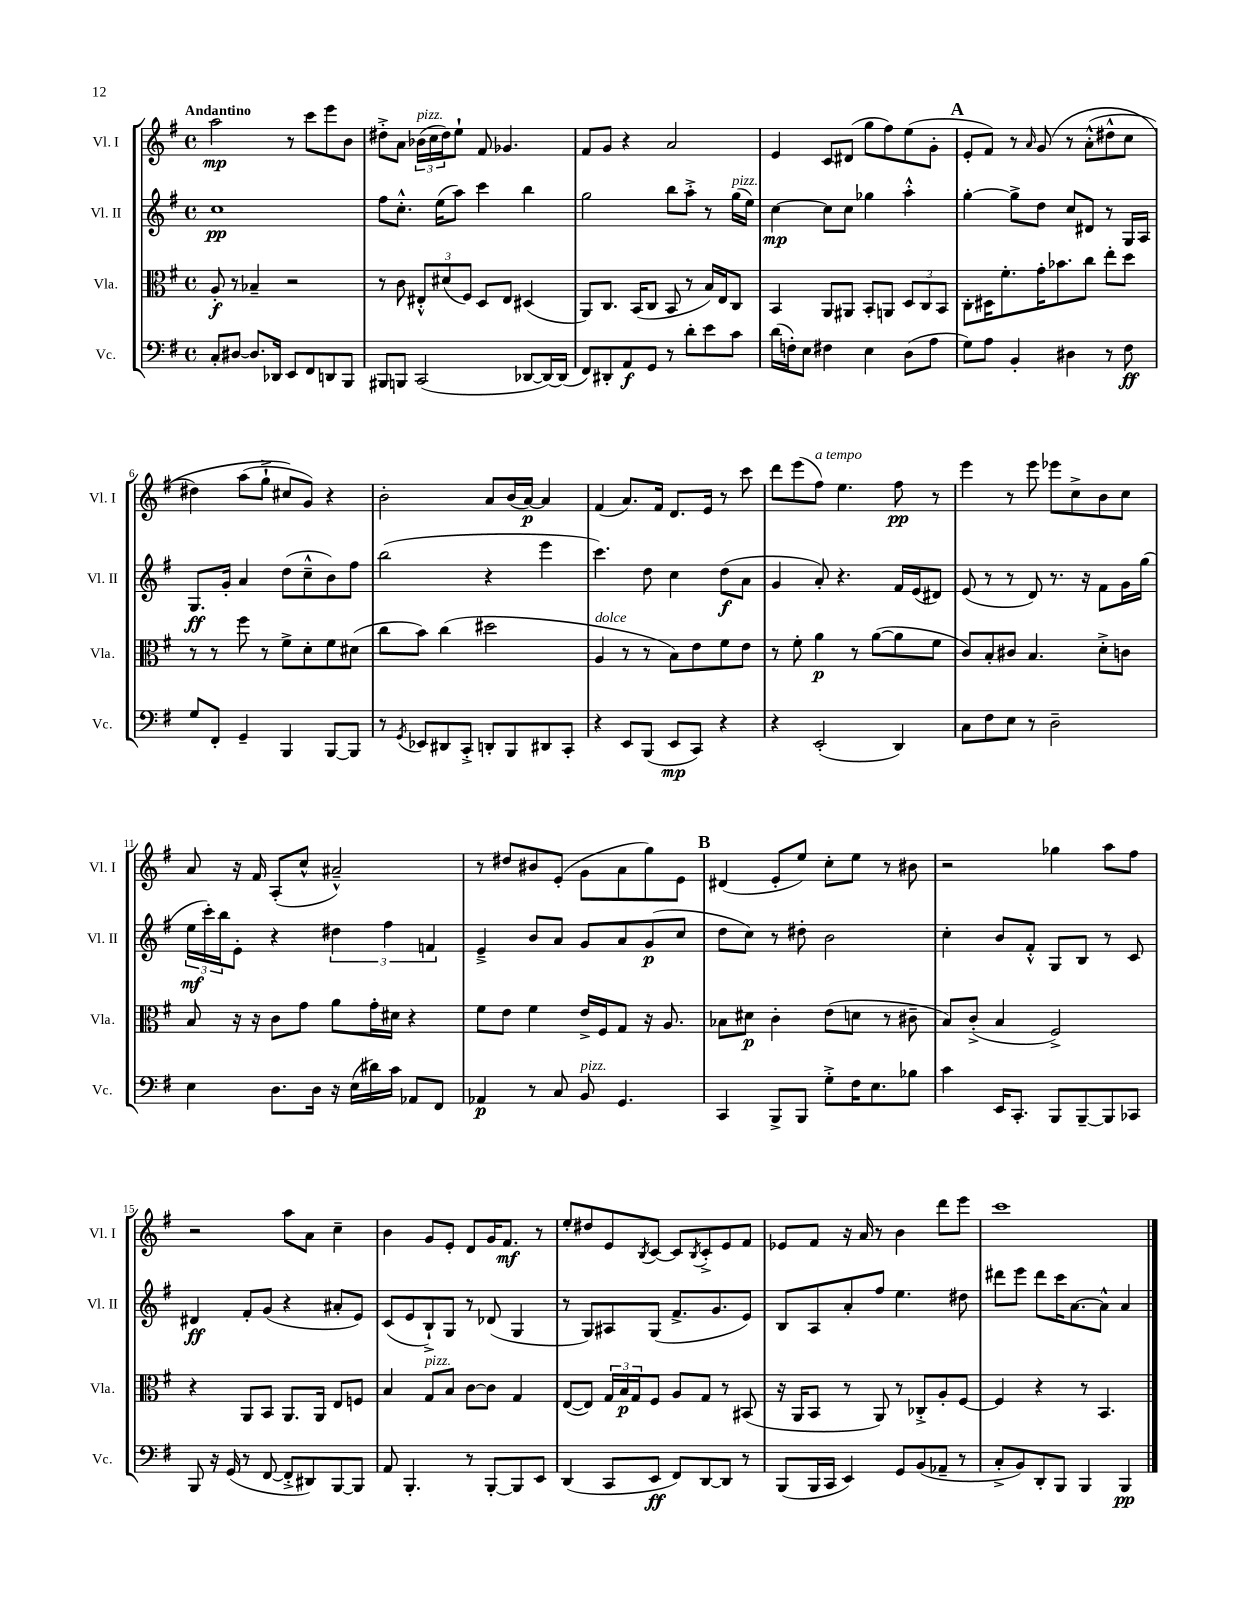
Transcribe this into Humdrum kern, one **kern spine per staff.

**kern	**dynam	**kern	**dynam	**kern	**dynam	**kern	**dynam
*part4	*part4	*part3	*part3	*part2	*part2	*part1	*part1
*staff4	*staff4	*staff3	*staff3	*staff2	*staff2	*staff1	*staff1
*I"Vc.	*	*I"Vla.	*	*I"Vl. II	*	*I"Vl. I	*
*I'Vc.	*	*I'Vla.	*	*I'Vl. II	*	*I'Vl. I	*
*clefF4	*	*clefC3	*	*clefG2	*	*clefG2	*
*k[f#]	*	*k[f#]	*	*k[f#]	*	*k[f#]	*
*M4/4	*	*M4/4	*	*M4/4	*	*M4/4	*
*met(c)	*	*met(c)	*	*met(c)	*	*met(c)	*
=1	=1	=1	=1	=1	=1	=1	=1
!	!	!	!	!	!	!LO:TX:a:B:t=Andantino	!
8C'/L	.	8A'/	f	1cc	pp	2aa\	mp
[8D#X/J	.	8r	.	.	.	.	.
8.D#/L]	.	4B-X~/	.	.	.	.	.
16DD-X/Jk	.	.	.	.	.	.	.
8EE/L	.	2r	.	.	.	8r	.
8FF#/	.	.	.	.	.	8ccc\L	.
8DDn/	.	.	.	.	.	8eee\	.
8BBB/J	.	.	.	.	.	8b\J	.
=2	=2	=2	=2	=2	=2	=2	=2
8BBB#X/L	.	8r	.	8ff#\L	.	8dd#X'^\L	.
8BBBn/J	.	8c\	.	8.cc'^^\J	.	8a\J	.
!	!	!	!	!	!	!LO:TX:a:i:t=pizz.	!
(2CC/	.	12E#X'^^/L	.	.	.	(24b-X\LL	.
.	.	.	.	.	.	24cc\	.
.	.	.	.	(16ee\KL	.	.	.
.	.	(12d#X/	.	.	.	24dd#\J)	.
.	.	.	.	8aa\J)	.	8ee`\J	.
.	.	12F#/J)	.	.	.	.	.
.	.	8D/L	.	4ccc\	.	8f#/	.
.	.	8E#/J	.	.	.	4.g-X/	.
[8DD-X/L	.	(4D#X/	.	4bb\	.	.	.
16DD-/L_)	.	.	.	.	.	.	.
(16DD-/JJ]	.	.	.	.	.	.	.
=3	=3	=3	=3	=3	=3	=3	=3
8FF#/L)	.	8AA/L)	.	2gg\	.	8f#/L	.
8DD#X'/	.	8.C/J	.	.	.	8g/J	.
8AA/	f	.	.	.	.	4r	.
.	.	(16BB/KL	.	.	.	.	.
8GG/J	.	8C/J	.	.	.	.	.
8r	.	8BB/	.	8bb\L	.	2a/	.
8d'\L	.	8r	.	8aa'^\J	.	.	.
8e\	.	16B/LL)	.	8r	.	.	.
.	.	16E/J	.	.	.	.	.
!	!	!	!	!LO:TX:a:i:t=pizz.	!	!	!
8c\J	.	8C/J	.	(16gg\LL	.	.	.
.	.	.	.	16ee\JJ)	.	.	.
=4	=4	=4	=4	=4	=4	=4	=4
(16d\LL	.	4BB/	.	[4cc\	mp	4e/	.
16Fn'\J)	.	.	.	.	.	.	.
8E\J	.	.	.	.	.	.	.
4F#X\	.	8AA/L	.	8cc\L]	.	8c/L	.
.	.	8AA#X/J	.	8cc\J	.	(8d#X/J	.
4E\	.	8BB'/L	.	4gg-X\	.	8gg\L	.
.	.	8AAn/J	.	.	.	8ff#\)	.
(8D\L	.	12D/L	.	4aa'^^\	.	(8ee\	.
.	.	12C/	.	.	.	.	.
8A\J	.	.	.	.	.	8g'\J	.
.	.	12BB/J	.	.	.	.	.
!!LO:REH:place=s1:t=A
=5	=5	=5	=5	=5	=5	=5	=5
8G\L)	.	8C'\L	.	[4gg'\	.	8e'/L	.
8A\J	.	16D#X\K	.	.	.	8f#/J)	.
.	.	8.f#'\	.	.	.	.	.
4BB'/	.	.	.	8gg^\L]	.	8r	.
.	.	.	.	.	.	16qqa/	.
.	.	16g'\K	.	8dd\J	.	(8g/	.
.	.	8.b-X\	.	.	.	.	.
4D#X\	.	.	.	8cc/L	.	8r	.
.	.	8cc\J	.	8d#X/J	.	(8a'^^\L	.
8r	.	8ee'\L	.	8r	.	8dd#X^^\	.
8F#\	ff	8dd\J	.	16G/LL	.	8cc\J	.
.	.	.	.	16A/JJ	.	.	.
!!LO:LB:g=z
=6	=6	=6	=6	=6	=6	=6	=6
8G/L	.	8r	.	8.G/L	ff	4dd#X\)	.
8FF#'/J	.	8r	.	.	.	.	.
.	.	.	.	16g'/Jk	.	.	.
4GG~/	.	8ff#\	.	4a/	.	(8aa\L	.
.	.	8r	.	.	.	8gg`^\J	.
4BBB/	.	8f#^\L	.	(8dd\L	.	8cc#X/L)	.
.	.	8d'\	.	8cc~^^\	.	8g/J)	.
[8BBB/L	.	8f#\	.	8b\)	.	4r	.
8BBB/J]	.	(8d#X\J	.	8ff#\J	.	.	.
=7	=7	=7	=7	=7	=7	=7	=7
8r	.	8cc\L	.	(2bb\	.	2b'\	.
8qGG/	.	.	.	.	.	.	.
8EE-X/L	.	8b\J)	.	.	.	.	.
8DD#X/	.	(4cc\	.	.	.	.	.
8CC'^/J	.	.	.	.	.	.	.
8DDn'/L	.	2dd#X\	.	4r	.	8a/L	.
8BBB/	.	.	.	.	.	(16b/L	.
.	.	.	.	.	.	[16a/JJ)	p
8DD#X/	.	.	.	4eee\	.	4a/]	.
8CC'/J	.	.	.	.	.	.	.
=8	=8	=8	=8	=8	=8	=8	=8
!	!	!LO:TX:a:i:t=dolce	!	!	!	!	!
4r	.	4A/	.	4.ccc\)	.	(4f#/	.
8EE/L	.	8r	.	.	.	8.a/L)	.
(8BBB/J	.	8r	.	8dd\	.	.	.
.	.	.	.	.	.	16f#/Jk	.
8EE/L	mp	8B\L)	.	4cc\	.	8.d/L	.
8CC/J)	.	8e\	.	.	.	.	.
.	.	.	.	.	.	16e/Jk	.
4r	.	8f#\	.	(8dd\L	f	8r	.
.	.	8e\J	.	8a\J	.	8ccc\	.
=9	=9	=9	=9	=9	=9	=9	=9
4r	.	8r	.	4g/	.	8ddd\L	.
.	.	8f#'\	.	.	.	(8eee\	.
!	!	!	!	!	!	!LO:TX:a:i:t=a tempo	!
(2EE'/	.	4a\	p	8a'/)	.	8ff#\J)	.
.	.	.	.	4.r	.	4.ee\	.
.	.	8r	.	.	.	.	.
.	.	([8a\L	.	.	.	.	.
4DD/)	.	8a\]	.	16f#/LL	.	8ff#\	pp
.	.	.	.	(16e/J	.	.	.
.	.	8f#\J	.	8d#X/J)	.	8r	.
=10	=10	=10	=10	=10	=10	=10	=10
8C\L	.	8c/L)	.	(8e/	.	4eee\	.
8F#\	.	8B'/	.	8r	.	.	.
8E\J	.	8c#X/J	.	8r	.	8r	.
8r	.	4.B/	.	8d/)	.	8eee\	.
2D~\	.	.	.	8.r	.	8eee-X\L	.
.	.	.	.	.	.	8cc^\	.
.	.	.	.	16r	.	.	.
.	.	8d'^\L	.	8f#\L	.	8b\	.
.	.	8cn\J	.	16g\L	.	8cc\J	.
.	.	.	.	(16gg\JJ	.	.	.
!!LO:LB:g=z
=11	=11	=11	=11	=11	=11	=11	=11
4E\	.	8B/	.	24ee\LL	mf	8a/	.
.	.	.	.	24ccc'\)	.	.	.
.	.	.	.	24bb\J	.	.	.
.	.	16r	.	8e'\J	.	16r	.
.	.	16r	.	.	.	16f#/	.
8.D\L	.	8c\L	.	4r	.	(8A'/L	.
.	.	8g\J	.	.	.	8cc^^/J	.
16D\Jk	.	.	.	.	.	.	.
16r	.	8a\L	.	6dd#X\	.	2a#X~^^/)	.
(16E\LL	.	.	.	.	.	.	.
16d#X\)	.	16g'\L	.	.	.	.	.
.	.	.	.	6ff#\	.	.	.
16c\JJ	.	16d#X\JJ	.	.	.	.	.
8AA-X/L	.	4r	.	.	.	.	.
.	.	.	.	6fn/	.	.	.
8FF#/J	.	.	.	.	.	.	.
=12	=12	=12	=12	=12	=12	=12	=12
4AA-X/	p	8f#\L	.	4e~^/	.	8r	.
.	.	8e\J	.	.	.	8dd#X/L	.
8r	.	4f#\	.	8b/L	.	8b#X/	.
8C/	.	.	.	8a/J	.	(8e'/J	.
!LO:TX:a:i:t=pizz.	!	!	!	!	!	!	!
8BB/	.	16e^/LL	.	8g/L	.	8g\L	.
.	.	16F#/J	.	.	.	.	.
4.GG/	.	8G/J	.	8a/	.	8a\	.
.	.	16r	.	(8g/	p	8gg\)	.
.	.	8.A/	.	.	.	.	.
.	.	.	.	8cc/J	.	8e\J	.
!!LO:REH:place=s1:t=B
=13	=13	=13	=13	=13	=13	=13	=13
4CC/	.	8B-X\L	.	8dd\L	.	(4d#X/	.
.	.	8d#X\J	p	8cc\J)	.	.	.
8BBB^/L	.	4c'\	.	8r	.	8e'/L	.
8BBB/J	.	.	.	8dd#X'\	.	8ee/J)	.
8G'^\L	.	(8e\L	.	2b\	.	8cc'\L	.
16F#\K	.	8dn\J	.	.	.	8ee\J	.
8.E\	.	.	.	.	.	.	.
.	.	8r	.	.	.	8r	.
8B-X\J	.	8c#X~\	.	.	.	8b#X\	.
=14	=14	=14	=14	=14	=14	=14	=14
4c\	.	8B/L)	.	4cc'\	.	2r	.
.	.	(8c'^/J	.	.	.	.	.
16EE/KL	.	4B/	.	8b/L	.	.	.
8.CC'/J	.	.	.	.	.	.	.
.	.	.	.	8f#'^^/J	.	.	.
8BBB/L	.	2F#^/)	.	8G/L	.	4gg-X\	.
[8BBB~/	.	.	.	8B/J	.	.	.
8BBB/]	.	.	.	8r	.	8aa\L	.
8CC-X/J	.	.	.	8c/	.	8ff#\J	.
!!LO:LB:g=z
=15	=15	=15	=15	=15	=15	=15	=15
8BBB/	.	4r	.	4d#X/	ff	2r	.
16r	.	.	.	.	.	.	.
(16GG/	.	.	.	.	.	.	.
8r	.	8AA/L	.	8f#'/L	.	.	.
[8FF#/	.	8BB/J	.	(8g/J	.	.	.
8FF#'^/L]	.	8.AA/L	.	4r	.	8aa\L	.
8DD#X/)	.	.	.	.	.	8a\J	.
.	.	16AA/Jk	.	.	.	.	.
[8BBB/	.	8E/L	.	8a#X'/L	.	4cc~\	.
8BBB/J]	.	8Fn/J	.	8e/J)	.	.	.
=16	=16	=16	=16	=16	=16	=16	=16
8AA/	.	4B/	.	(8c/L	.	4b\	.
4.BBB'/	.	.	.	8e/	.	.	.
!	!	!LO:TX:a:i:t=pizz.	!	!	!	!	!
.	.	8G/L	.	8B`^/)	.	8g/L	.
.	.	8B/J	.	8G/J	.	8e'/J	.
8r	.	[8c\L	.	8r	.	8d/L	.
[8BBB'/L	.	8c\J]	.	(8d-X/	.	16g/K	.
.	.	.	.	.	.	8.f#/J	mf
8BBB/]	.	4G/	.	4G/	.	.	.
8EE/J	.	.	.	.	.	8r	.
=17	=17	=17	=17	=17	=17	=17	=17
(4DD/	.	([8E/L	.	8r	.	8ee'/L	.
.	.	8E/J])	.	8G/L)	.	8dd#X/	.
8CC/L	.	24G/LL	.	8A#X/	.	8e/	.
.	.	24B/	p	.	.	.	.
.	.	24G/J	.	.	.	.	.
.	.	.	.	.	.	8qB/	.
8EE/J	ff	8F#/J	.	(8G/J	.	[8c/J	.
8FF#/L)	.	8A/L	.	8.f#^/L	.	8c/L]	.
.	.	.	.	.	.	8qB/	.
[8DD/	.	8G/J	.	.	.	8c'^/	.
.	.	.	.	8.g/	.	.	.
8DD/J]	.	8r	.	.	.	8e/	.
8r	.	(8BB#X/	.	8e/J)	.	8f#/J	.
=18	=18	=18	=18	=18	=18	=18	=18
(8BBB/L	.	16r	.	8B/L	.	8e-X/L	.
.	.	16AA/KL	.	.	.	.	.
16BBB/L	.	8BB/J	.	8A/	.	8f#/J	.
16CC/JJ	.	.	.	.	.	.	.
4EE/)	.	8r	.	8a'/	.	16r	.
.	.	.	.	.	.	16a/	.
.	.	8AA/)	.	8ff#/J	.	8r	.
8GG/L	.	8r	.	4.ee\	.	4b\	.
(8BB/	.	8C-X'^/L	.	.	.	.	.
8AA-X~/J	.	8A'/	.	.	.	8ddd\L	.
8r	.	[8F#/J	.	8dd#X\	.	8eee\J	.
=19	=19	=19	=19	=19	=19	=19	=19
8C'^/L	.	4F#/]	.	8ddd#X\L	.	1ccc	.
8BB/)	.	.	.	8eee\J	.	.	.
8DD'/	.	4r	.	8ddd#\L	.	.	.
8BBB/J	.	.	.	16ccc\K	.	.	.
.	.	.	.	[8.a\	.	.	.
4BBB/	.	8r	.	.	.	.	.
.	.	4.BB/	.	8a^^\J]	.	.	.
4BBB/	pp	.	.	4a/	.	.	.
==	==	==	==	==	==	==	==
*-	*-	*-	*-	*-	*-	*-	*-
